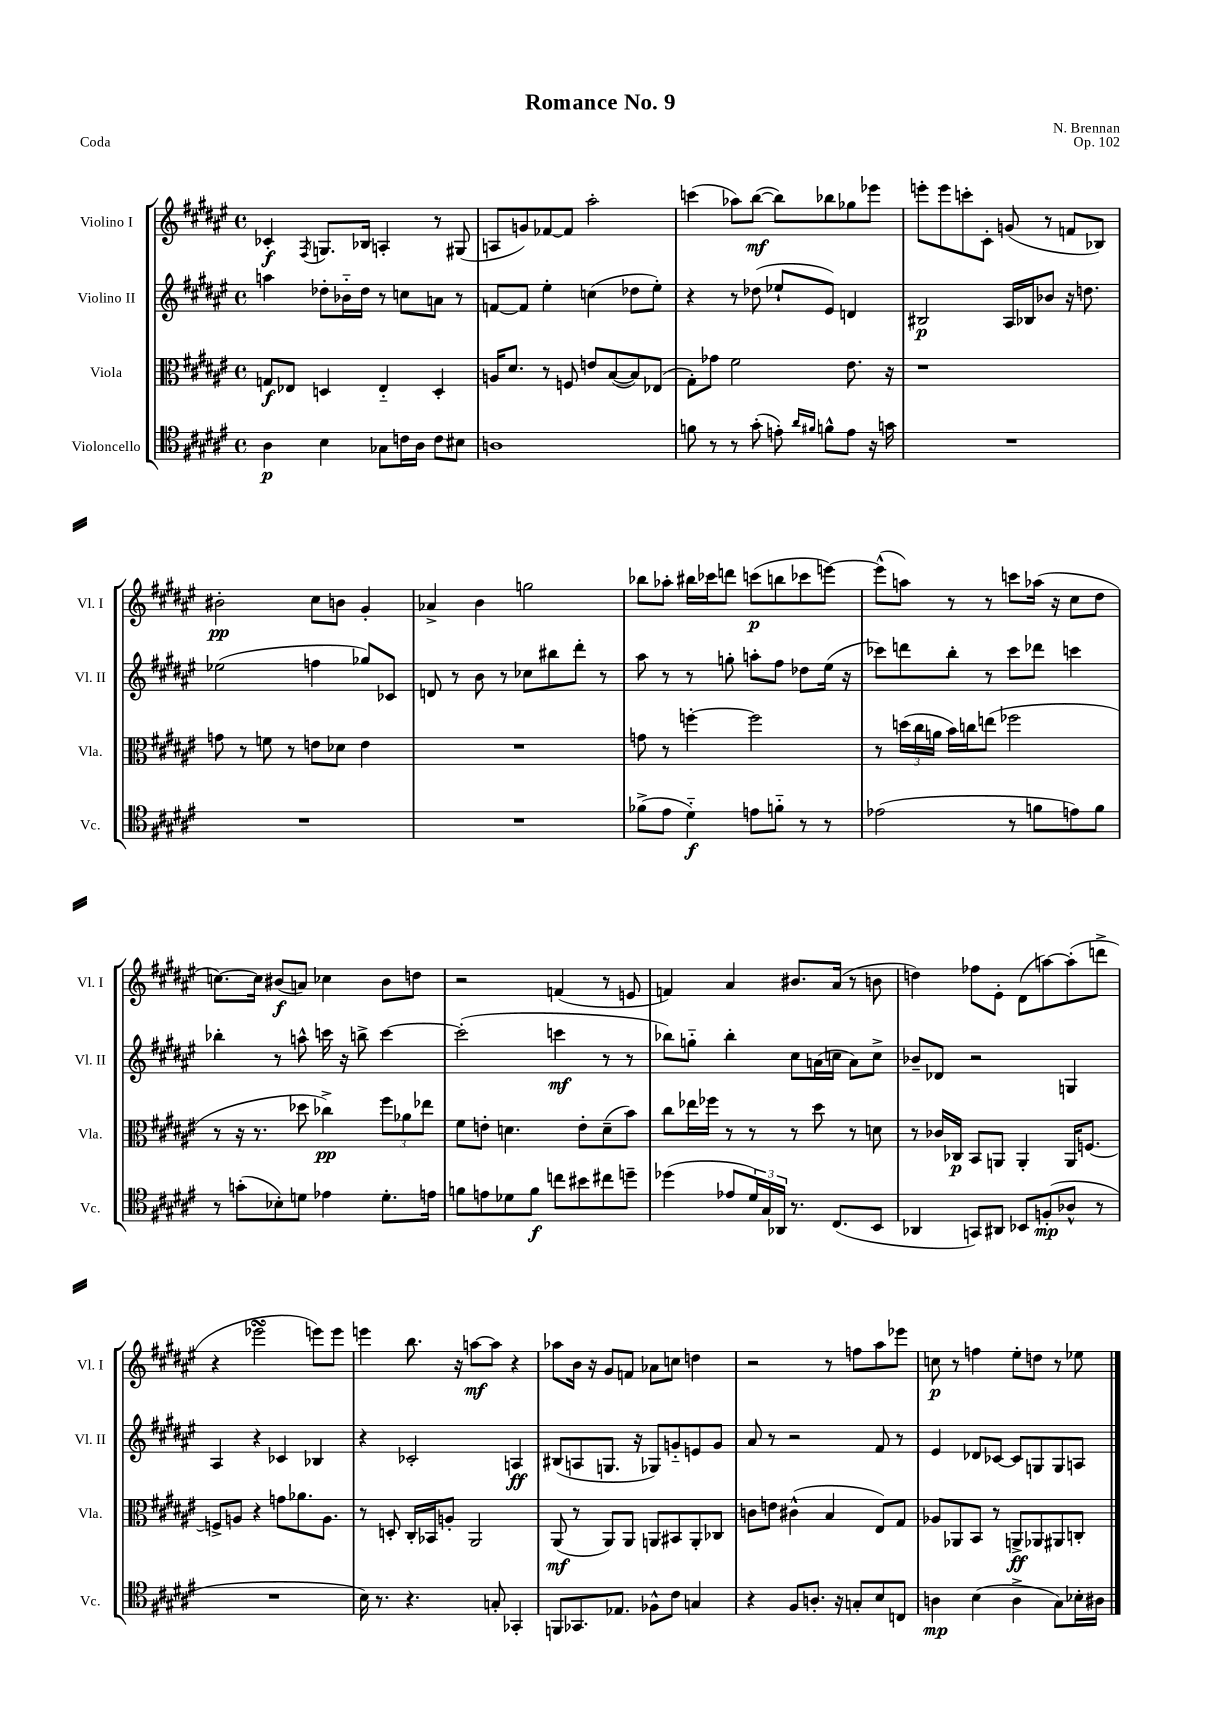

**kern	**kern	**kern	**kern
*staff4	*staff3	*staff2	*staff1
*clefC4	*clefC3	*clefG2	*clefG2
*k[f#c#g#d#a#e#]	*k[f#c#g#d#a#e#]	*k[f#c#g#d#a#e#]	*k[f#c#g#d#a#e#]
*M4/4	*M4/4	*M4/4	*M4/4
*met(c)	*met(c)	*met(c)	*met(c)
4A#	8G	4aa	4c-'
.	8E-	.	.
.	.	.	8qF#
4B	4D	8dd-'	8.G
.	.	16b-'~	.
.	.	16dd-	16B-
8G-	4E-'~	8r	4A'
16c	.	8cc	.
16A#	.	.	.
8c	4D'	8a	8r
8B#	.	8r	(8G#
=	=	=	=
1A	16A	[8f	8A
.	8.d#	.	.
.	.	8f]	8g)
.	8r	4ee#'	[8f-
.	8F	.	8f-]
.	8e	(4cc	2aa#'
.	([8B	.	.
.	8B])	8dd-	.
.	(8E-	8ee#')	.
=	=	=	=
8f	8G#')	4r	(4ccc
8r	8g-	.	.
8r	2f#	8r	8aa-)
(8g#'	.	(8dd-	([8bb
8e')	.	8ee-`	8bb])
16qqa#	.	.	.
16qqf#	.	.	.
8f^^	.	8e#)	8bb-
8e	8.e#	4d	8gg-
16r	.	.	8eee-
16g	16r	.	.
=	=	=	=
1r	1r	2B#	8eee'
.	.	.	8eee
.	.	.	8ccc'
.	.	.	8c#'
.	.	16A#	(8g
.	.	16B-	.
.	.	8b-	8r
.	.	16r	8f
.	.	8.dd	.
.	.	.	8B-)
=	=	=	=
1r	8g	(2ee-	2b#'
.	8r	.	.
.	8f	.	.
.	8r	.	.
.	8e	4ff	8cc#
.	8d-	.	8b
.	4e	8gg-)	4g#'
.	.	8c-	.
=	=	=	=
1r	1r	8d	4a-^
.	.	8r	.
.	.	8b	4b
.	.	8r	.
.	.	8cc-	2gg
.	.	8bb#	.
.	.	8ddd#'	.
.	.	8r	.
=	=	=	=
(8f-^	8g	8aa#	8bb-
8e#	8r	8r	8aa-'
4d#'~)	[4ff'	8r	16bb#
.	.	.	16ccc-
.	.	8gg'	8ddd
8e	2ff]	8aa'	(8ccc
8f'~	.	8ff#	8bb
8r	.	8dd-	8ccc-
8r	.	(16ee#	[8eee)
.	.	16r	.
=	=	=	=
(2e-	8r	8ccc-)	(8eee^^]
.	(24dd	8ddd	8aa)
.	24cc#	.	.
.	24a	.	.
.	16b)	8bb'	8r
.	16cc	.	.
.	(8ee	8r	8r
8r	2ff-	8ccc-	8ccc
8f	.	8ddd-	(16aa-
.	.	.	16r
8e)	.	4ccc	8cc#
8f	.	.	8dd#
=	=	=	=
8r	8r	4bb-'	[8.cc)
(8g'	16r	.	.
.	8.r	.	16cc]
8B-')	.	8r	(8b#
8d	8dd-	8aa^^	8a)
4e-	4cc-^)	16ccc	4cc-
.	.	16r	.
.	.	8bb^	.
8.d'	12ff#	[4ccc	8b#
.	12a-	.	.
.	.	.	8dd
.	12ee-	.	.
16e	.	.	.
=	=	=	=
8f	8f#	(2ccc']	2r
8e	8e'	.	.
8d-	4.d	.	.
8f	.	.	.
8cc	.	4ccc	(4f
8b#	8e'	.	.
8cc#	(8d~	8r	8r
8dd~	8b)	8r	8e
=	=	=	=
(4dd-	8cc#	8bb-)	4f)
.	16ee-	8gg'~	.
.	16ff-	.	.
8e-	8r	4bb-'	4a#
24d#)	8r	.	.
24G#	.	.	.
24AA-	.	.	.
8.r	8r	8cc#	8.b#
.	8dd#	(16a	.
(8.C#	.	16cc	(16a#
.	8r	8a)	8r
8BB	8d	8cc^	8b
=	=	=	=
4AA-	8r	8b-~	4dd)
.	16c-	8d-	.
.	16C-	.	.
8GG)	8BB	2r	8ff-
8AA#	8AA	.	8e#'
8BB-	4AA'	.	(8d#
(8F'	.	.	[8aa)
8A-^^	16AA	4G	(8aa']
.	[8.F	.	.
8r	.	.	8ddd^
=	=	=	=
1r	8F^]	4A#	4r
.	8A	.	.
.	4r	4r	2eee-
.	8g	4c-	.
.	8.a-	.	.
.	.	4B-	8eee)
.	8.A	.	.
.	.	.	8eee
=	=	=	=
16B)	8r	4r	4eee
8.r	.	.	.
.	8D'	.	.
4.r	16C#'	2c-'	8.bb
.	16BB-	.	.
.	8A'	.	.
.	.	.	16r
.	2AA#	.	[8aa
8G'	.	.	8aa]
4GG-'	.	4A	4r
=	=	=	=
8FF	(8AA#	(8B#	8aa-
8.GG-	8r	8A	16b
.	.	.	16r
.	8AA#)	8.G	8g#
8.E-	.	.	.
.	8AA#	.	8f
.	.	16r	.
8F-^^	8AA	8G-)	8a-
8c#	8BB#	8g'~	8cc
4G	8AA'	8e	4dd
.	8C-	8g	.
=	=	=	=
4r	8c	8a#	2r
.	8e	8r	.
8F#	(4c#^^	2r	.
8.A'	.	.	.
.	4B	.	8r
16r	.	.	.
8G'	.	.	8ff
8B	8E#)	8f#	8aa#
8C	8G#	8r	8eee-
=	=	=	=
4A	8A-	4e#	8cc
.	8AA-	.	8r
(4B	8BB	8d-	4ff
.	8r	[8c-	.
4A^	8AA^	8c-]	8ee#'
.	8AA-	8G	8dd
8G#)	8AA#	8G	8r
16B-'	8C'	8A	8ee-
16A#	.	.	.
==	==	==	==
*-	*-	*-	*-
